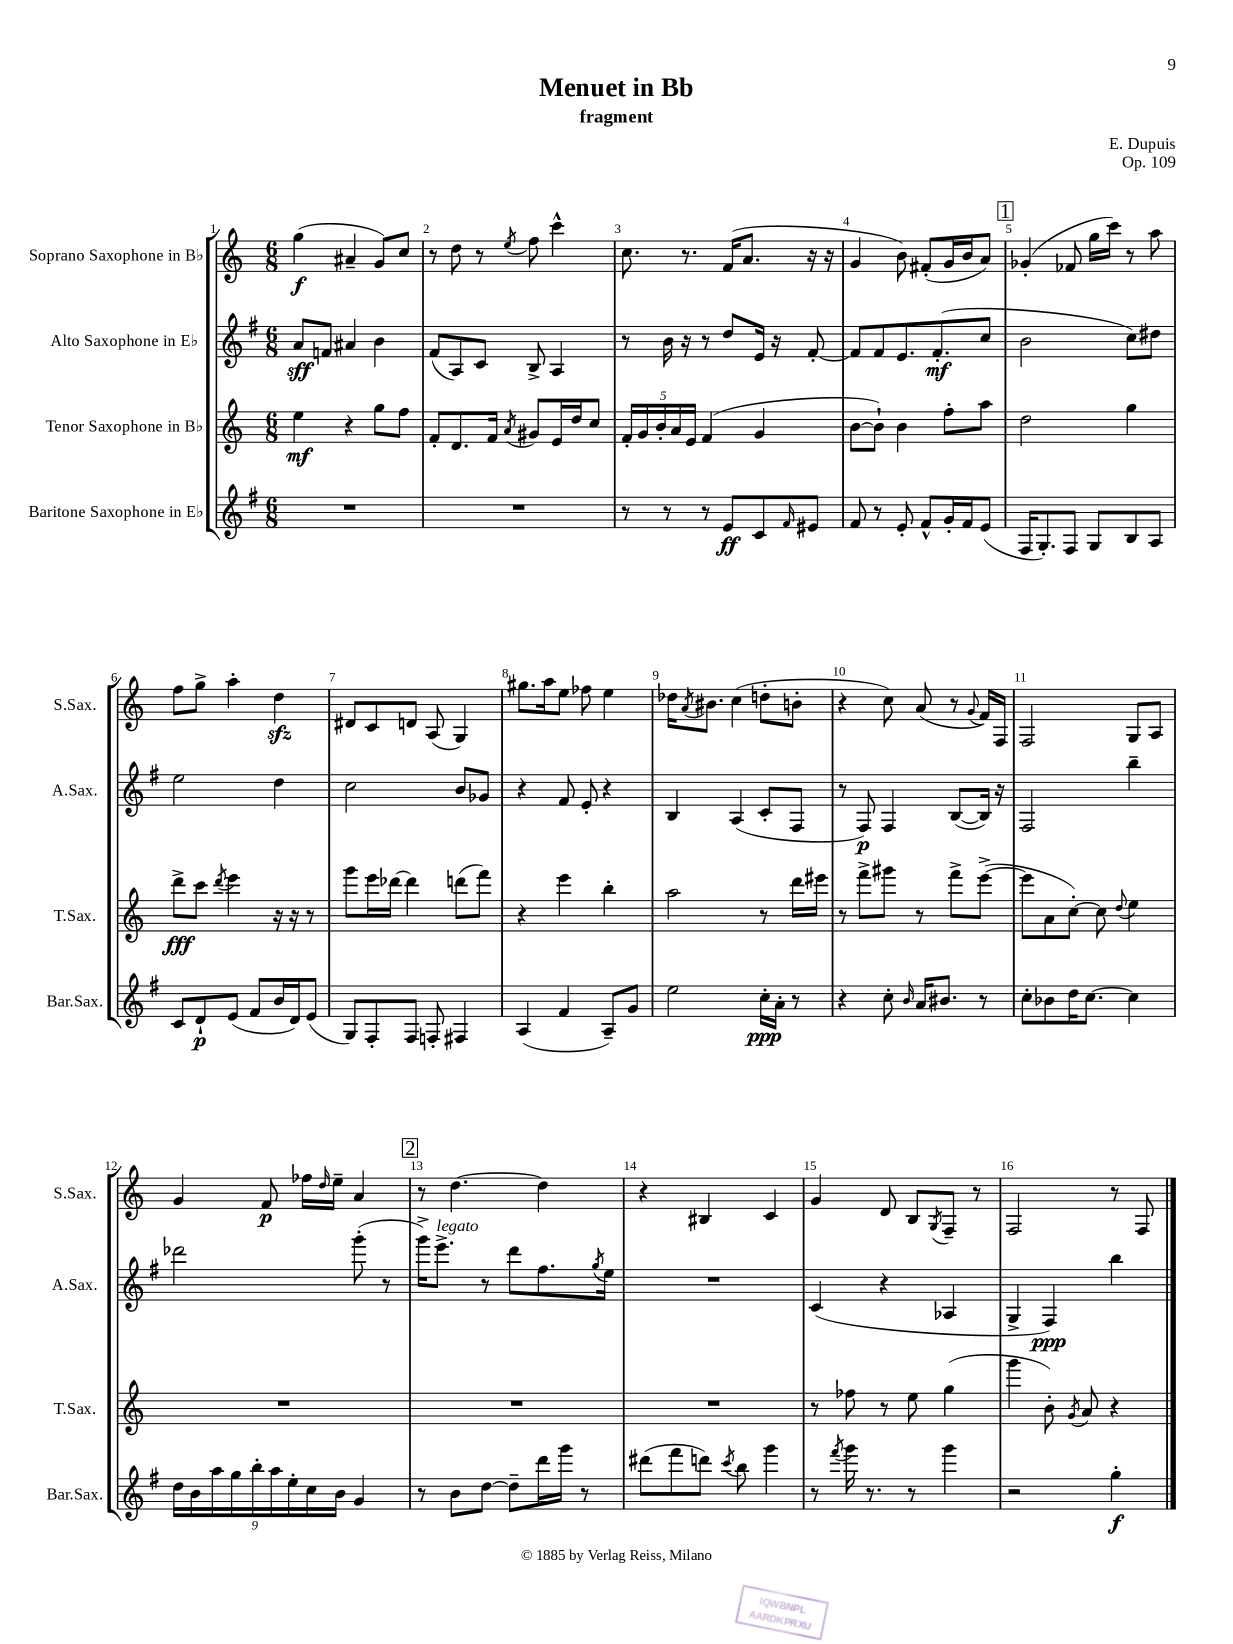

**kern	**kern	**kern	**kern
*staff4	*staff3	*staff2	*staff1
*clefG2	*clefG2	*clefG2	*clefG2
*k[f#]	*k[]	*k[f#]	*k[]
*M6/8	*M6/8	*M6/8	*M6/8
2.r	4ee	8a	(4gg
.	.	8f	.
.	4r	4a#	4a#~
.	8gg	4b	8g)
.	8ff	.	8cc
=	=	=	=
2.r	8f'	(8f#	8r
.	8.d	8A)	8dd
.	.	8c	8r
.	16f	.	.
.	8qa	.	8qee
.	8g#	8B^	8ff
.	16e	4A	4ccc^^
.	16dd	.	.
.	8cc	.	.
=	=	=	=
8r	20f'	8r	8.cc
.	20g	.	.
.	20b'	.	.
8r	.	16b	.
.	20a	.	.
.	.	16r	8.r
.	20e	.	.
8r	(4f	8r	.
8e	.	8dd	(16f
.	.	.	8.a
8c	4g	16e	.
.	.	16r	.
16qqf#	.	.	.
8e#	.	[8f#'	16r
.	.	.	16r
=	=	=	=
8f#	[8b	8f#]	4g
8r	8b`])	8f#	.
8e'	4b	8.e	8b)
8f#^^	.	.	(8f#'
.	.	(8.f#'	.
16g'	8ff'	.	16g
16f#	.	.	16b
(8e	8aa	8cc	8a)
=	=	=	=
16F#	2dd	2b	(4g-'
8.G')	.	.	.
8F#	.	.	8f-
8G	.	.	16gg
.	.	.	16ccc)
8B	4gg	8cc)	8r
8A	.	8dd#	8aa
=	=	=	=
8c	8ddd^	2ee	8ff
8d`	8ccc	.	8gg^
.	8qddd	.	.
(8e	4eee	.	4aa'
8f#	.	.	.
16b	16r	4dd	4dd
16d)	16r	.	.
(8e	8r	.	.
=	=	=	=
8G)	8ggg	2cc	8d#
8F#'	16eee	.	8c
.	[16ddd-	.	.
8F#	4ddd-]	.	8d
8F'	.	.	(8A
4F#	(8ddd	8b	4G)
.	8fff)	8g-	.
=	=	=	=
(4A	4r	4r	8.gg#
.	.	.	16aa
4f#	4eee	8f#	8ee
.	.	8e'	8ff-
8A~)	4bb'	4r	4ee
8g	.	.	.
=	=	=	=
2ee	2aa	4B	16dd-
.	.	.	8qa
.	.	.	8.b#
.	.	(4A	(4cc
16cc'	8r	8c'	8dd'
16a'	.	.	.
8r	16ddd	8F#	8b'
.	16eee#	.	.
=	=	=	=
4r	8r	8r	4r
.	8fff^	8F#)	.
8cc'	8ggg#	4F#	8cc)
16qqb	.	.	.
16a	8r	.	(8a
8.b#	.	.	.
.	8fff^	([8B	8r
.	.	.	8qqg
8r	([8eee^	16B])	16f)
.	.	16r	16F
=	=	=	=
8cc'	8eee]	2F#	2F
8b-	8a	.	.
16dd	[8cc')	.	.
[8.cc	.	.	.
.	8cc]	.	.
.	8qqdd	.	.
4cc]	4ee	4bb~	8G
.	.	.	8A
=	=	=	=
18dd	2.r	2ddd-	4g
18b	.	.	.
18aa	.	.	.
18gg	.	.	.
18bb'	.	.	.
.	.	.	8f
18aa	.	.	.
18ee'	.	.	.
.	.	.	16ff-
18cc	.	.	.
.	.	.	16qqdd
.	.	.	16ee~
18b	.	.	.
4g	.	(8ggg'	4a
.	.	8r	.
=	=	=	=
8r	2.r	16ggg^)	8r
.	.	8.eee^	.
8b	.	.	[4.dd
[8dd	.	8r	.
8dd~]	.	8ddd	.
16ddd	.	8.ff#	4dd]
16ggg	.	.	.
8r	.	.	.
.	.	8qgg	.
.	.	16ee	.
=	=	=	=
(8ddd#	2.r	2.r	4r
8fff#	.	.	.
8ddd)	.	.	4B#
8qccc	.	.	.
8bb	.	.	.
4ggg	.	.	4c
=	=	=	=
8r	8r	(4c	4g
8qfff#	.	.	.
16ggg	8ff-	.	.
8.r	.	.	.
.	8r	4r	8d
8r	8ee	.	8B
.	.	.	8qG
4ggg	(4gg	4A-	8F~
.	.	.	8r
=	=	=	=
2r	4ggg	4G^	2F
.	8b')	4F#)	.
.	8qg	.	.
.	8a	.	.
4gg'	4r	4bb	8r
.	.	.	8F
==	==	==	==
*-	*-	*-	*-
